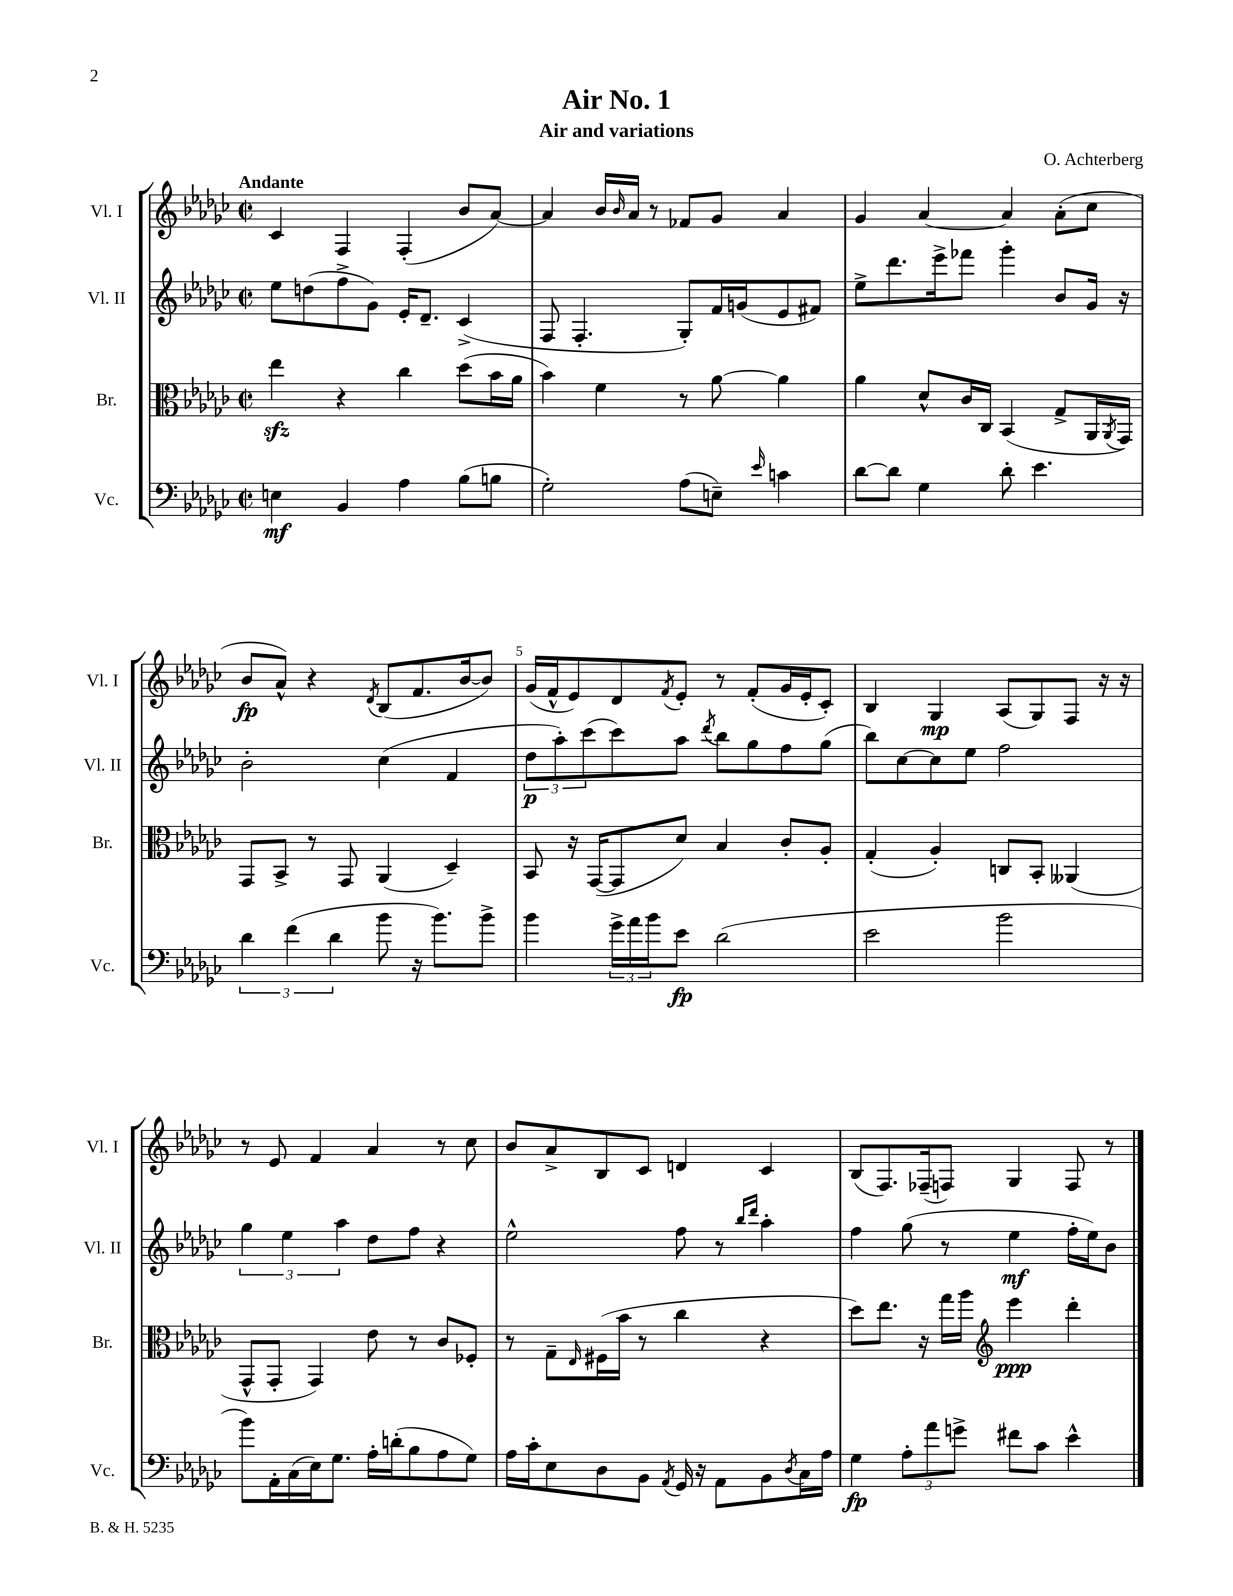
\header { title = "Air No. 1" composer = "O. Achterberg" subtitle = "Air and variations" }
<<
\new StaffGroup <<
\new Staff = "s0" \with { instrumentName = "Vl. I" shortInstrumentName = "Vl. I" } {
    \clef treble \key ges \major \defaultTimeSignature \time 2/2 \tempo "Andante"
    ces'4 f4 f4-.( bes'8 aes'8~) |
    aes'4 bes'16 \grace { bes'16 } aes'16 r8 fes'8 ges'8 aes'4 |
    ges'4 aes'4~ aes'4 aes'8-.( ces''8 |
    bes'8\fp aes'8-^) r4 \acciaccatura { des'8 } bes8( f'8. bes'16~ bes'8) |
    ges'16( f'16-^ ees'8) des'8 \acciaccatura { f'8 } ees'8-. r8 f'8-.( ges'16 ees'16-. ces'8-.) |
    bes4 ges4\mp aes8( ges8) f8 r16 r16 |
    r8 ees'8 f'4 aes'4 r8 ces''8 |
    bes'8 aes'8-> bes8 ces'8 d'4 ces'4 |
    bes8( f8.) fes16--( f8) ges4 f8 r8 \bar "|." |
}
\new Staff = "s1" \with { instrumentName = "Vl. II" shortInstrumentName = "Vl. II" } {
    \clef treble \key ges \major \defaultTimeSignature \time 2/2
    ees''8 d''8( f''8-> ges'8) ees'16-. des'8.-- ces'4->( |
    f8 f4.-. ges8-.) f'16 g'16( ees'8 fis'8) |
    ees''8-> des'''8. ees'''16-> fes'''8 ges'''4-. bes'8 ges'16 r16 |
    bes'2-. ces''4( f'4 |
    \tuplet 3/2 { des''8\p aes''8-.) ces'''8( } ces'''8) aes''8 \acciaccatura { des'''8 } bes''8 ges''8 f''8 ges''8( |
    bes''8) ces''8~ ces''8 ees''8 f''2 |
    \tuplet 3/2 { ges''4 ees''4 aes''4 } des''8 f''8 r4 |
    ees''2-^ f''8 r8 \grace { bes''16 des'''16 } aes''4-. |
    f''4 ges''8( r8 ees''4\mf f''16-. ees''16) bes'8 \bar "|." |
}
\new Staff = "s2" \with { instrumentName = "Br." shortInstrumentName = "Br." } {
    \clef alto \key ges \major \defaultTimeSignature \time 2/2
    ees''4\sfz r4 ces''4 des''8( bes'16 aes'16 |
    bes'4) f'4 r8 aes'8~ aes'4 |
    aes'4 des'8-^ ces'16 ces16 bes,4( ges8-> aes,16 \acciaccatura { aes,8 } ges,16) |
    ges,8 bes,8-> r8 ges,8 aes,4( des4--) |
    bes,8 r16 ges,16~( ges,8 des'8) bes4 ces'8-. aes8-. |
    ges4-.( aes4-.) c8 bes,8-. aeses,4( |
    ges,8-^ ges,8-. ges,4) ees'8 r8 ces'8 fes8-. |
    r8 ges8-- \grace { ees16 } fis16( bes'16 r8 ces''4 r4 |
    des''8) ees''8. r16 ges''16 aes''16 \clef treble ees'''4\ppp des'''4-. \bar "|." |
}
\new Staff = "s3" \with { instrumentName = "Vc." shortInstrumentName = "Vc." } {
    \clef bass \key ges \major \defaultTimeSignature \time 2/2
    e4\mf bes,4 aes4 bes8( b8 |
    ges2-.) aes8( e8--) \grace { ees'16 } c'4 |
    des'8~ des'8 ges4 des'8-. ees'4. |
    \tuplet 3/2 { des'4 f'4( des'4 } bes'8 r16 bes'8.) bes'8-> |
    bes'4 \tuplet 3/2 { ges'16-> aes'16 bes'16 } ees'8\fp des'2( |
    ees'2 bes'2 |
    bes'8) aes,16-. ces16( ees16) ges8. aes16-. d'16-.( bes8 aes8 ges8) |
    aes16 ces'16-. ees8 des8 bes,8 \acciaccatura { aes,8 } ges,16 r16 aes,8 bes,8 \acciaccatura { des8 } ces16 aes16 |
    ges4\fp \tuplet 3/2 { aes8-. aes'8 g'8-> } fis'8 ces'8 ees'4-^ \bar "|." |
}
>>
>>
\layout { \context { \Score \override BarNumber.break-visibility = ##(#f #t #t) barNumberVisibility = #(every-nth-bar-number-visible 5) } }
